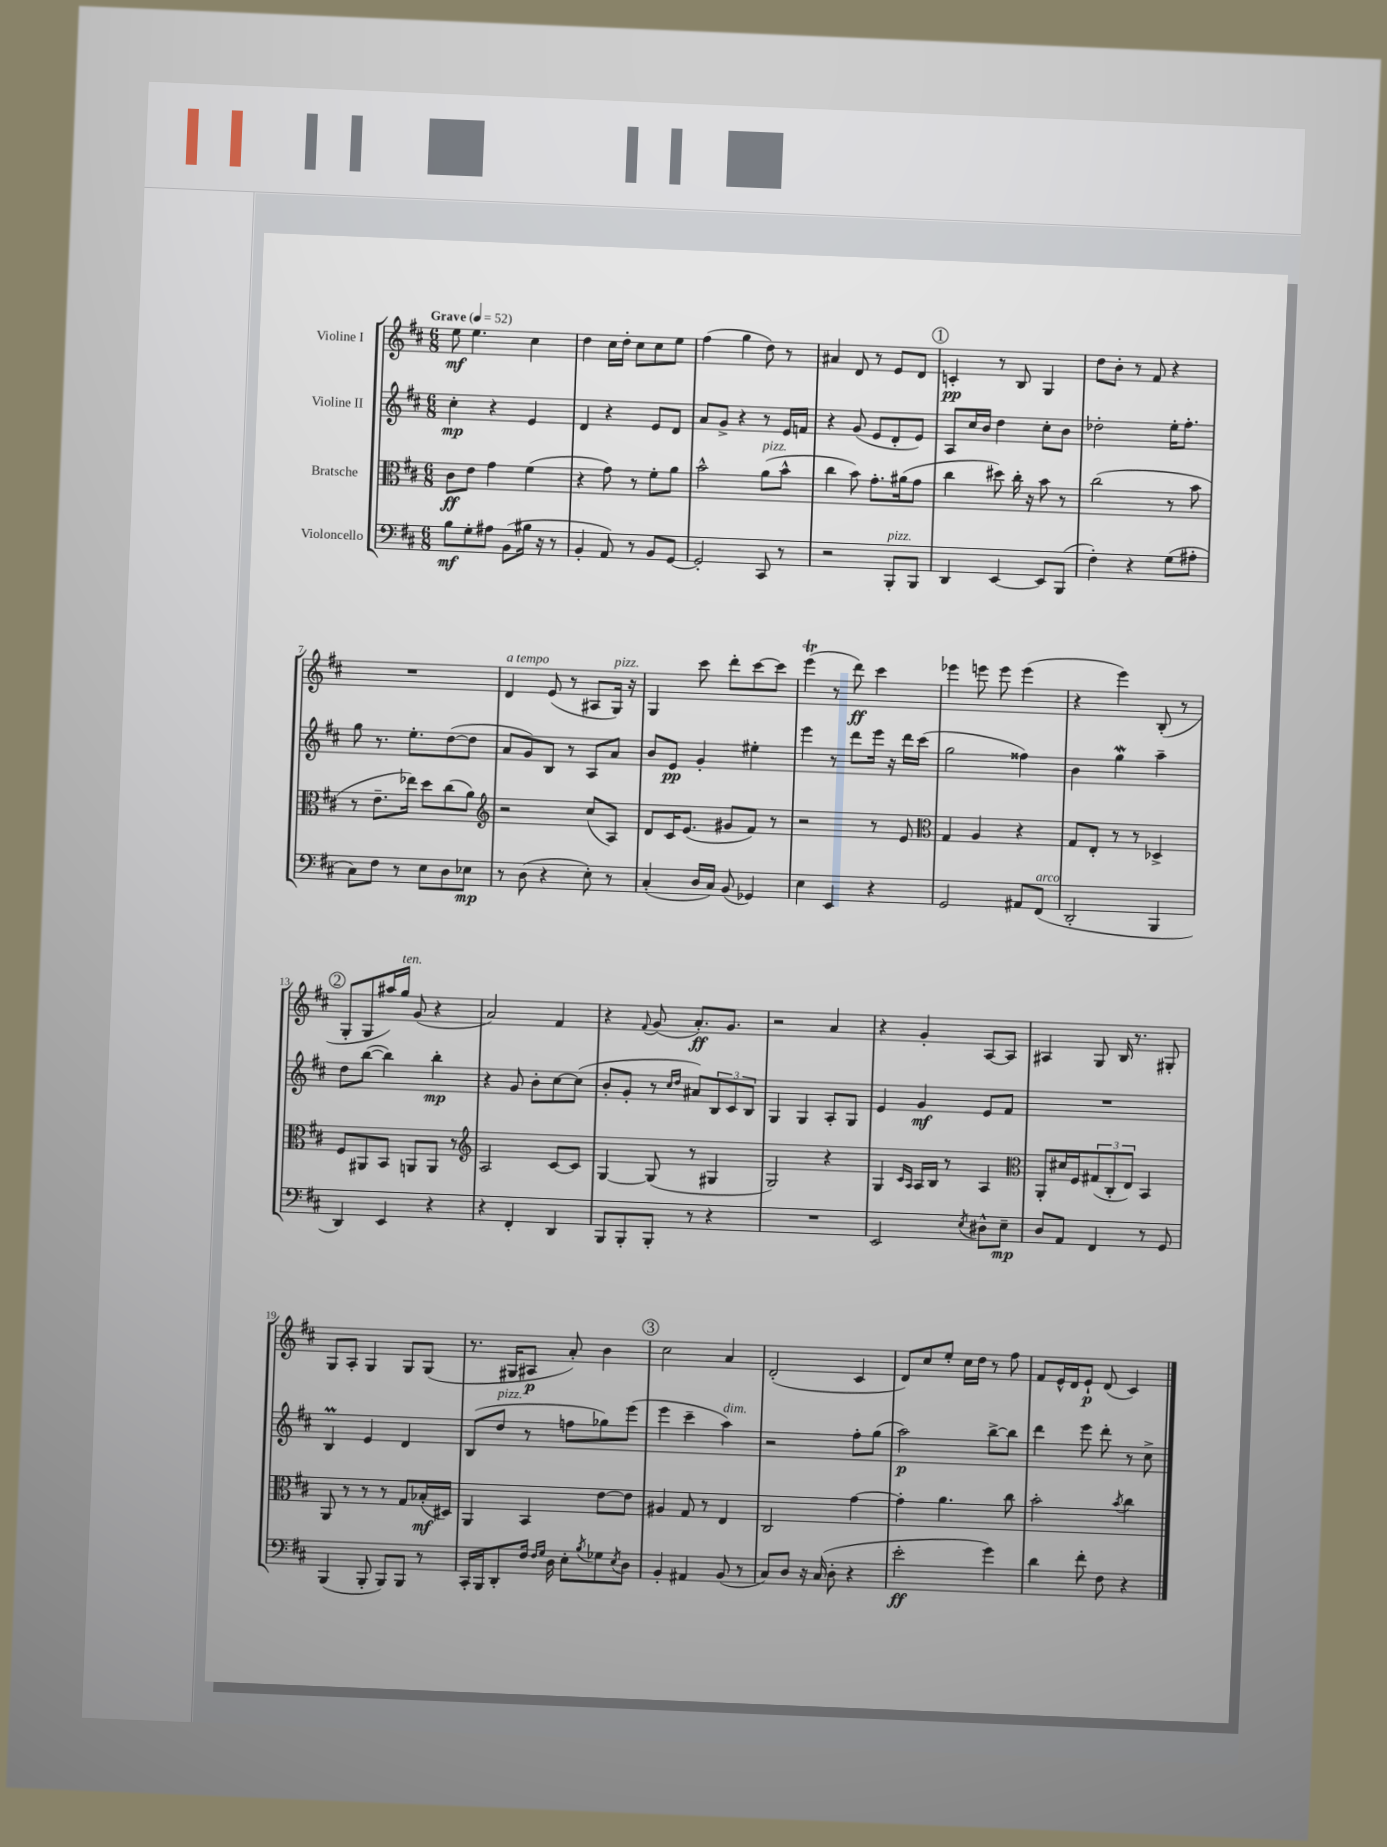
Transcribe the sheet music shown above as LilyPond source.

<<
\new StaffGroup <<
\new Staff = "s0" \with { instrumentName = "Violine I" } {
    \clef treble \key d \major \numericTimeSignature \time 6/8 \tempo "Grave" 4 = 52
    e''8\mf e''4. cis''4 |
    d''4 cis''16 d''16-. cis''8 cis''8 e''8 |
    fis''4( g''4 d''8) r8 |
    ais'4 d'8 r8 e'8 d'8 |
    \mark \markup { \circle "1" } c'4-.\pp r8 b8 g4 |
    d''8 b'8-. r8 fis'8 r4 |
    R2. |
    d'4^\markup { \italic "a tempo" } e'8( r8 ais8 g16^\markup { \italic "pizz." }) r16 |
    g4 cis'''8 d'''8-. cis'''8~ cis'''8 |
    e'''4\trill( r8 d'''8\ff) cis'''4 |
    ees'''4 e'''8 e'''8 e'''4( |
    r4 e'''4) b8-.( r8 |
    \mark \markup { \circle "2" } g8-. g8 ais''16) g''16^\markup { \italic "ten." } g'8( r4 |
    a'2) fis'4 |
    r4 \appoggiatura { fis'8 } g'8( a'8.-.\ff) g'8. |
    r2 a'4 |
    r4 g'4-. a8~ a8 |
    ais4 g8 b16 r8. gis8-. |
    g8 a8-. g4 g8 g8( |
    r8. gis16 ais8\p a'8-.) b'4 |
    \mark \markup { \circle "3" } cis''2 a'4 |
    d'2-.( cis'4 |
    d'8) cis''8 e''8-. cis''16 d''16 r8 fis''8 |
    fis'8 e'16-^ d'16 e'8-!\p d'8( cis'4) \bar "|." |
}
\new Staff = "s1" \with { instrumentName = "Violine II" } {
    \clef treble \key d \major \numericTimeSignature \time 6/8
    cis''4-.\mp r4 e'4 |
    d'4 r4 e'8 d'8 |
    a'8 g'8-> r4 r8 e'16 f'16 |
    r4 g'8( e'8 d'8-. e'8) |
    \mark \markup { \circle "1" } a8 cis''16 b'16 d''4 cis''8-. b'8 |
    des''2-. e''16-. fis''8.-. |
    g''8 r8. e''8.-. d''8~( d''8 |
    a'8 g'8) b8 r8 a8 a'8 |
    b'8 e'8\pp g'4-. eis''4-. |
    e'''4 r8 d'''8 e'''16 r16 d'''16 cis'''16( |
    g''2 fisis''4) |
    b'4 g''4\mordent a''4-- |
    \mark \markup { \circle "2" } d''8 b''8~( b''4) b''4-.\mp |
    r4 g'8 b'8-. cis''8~ cis''8( |
    b'8-. g'8-. r8 \grace { cis''16 d''16 } ais'8) \tuplet 3/2 { b8 cis'8 b8 } |
    g4 g4 a8-. g8 |
    e'4 g'4\mf e'8 fis'8 |
    R2. |
    b4\prall e'4 d'4 |
    b8( d''8^\markup { \italic "pizz." } r8 f''8 ges''8) e'''8( |
    \mark \markup { \circle "3" } e'''4 cis'''4-- a''4^\markup { \italic "dim." }) |
    r2 fis''8-. g''8( |
    a''2\p) b''8~-> b''8 |
    d'''4 e'''8 d'''8-. r8 cis''8-> \bar "|." |
}
\new Staff = "s2" \with { instrumentName = "Bratsche" } {
    \clef alto \key d \major \numericTimeSignature \time 6/8
    cis'8\ff e'8 g'4 fis'4( |
    r4 g'8) r8 fis'8-. a'8 |
    b'2-^ a'8^\markup { \italic "pizz." }( b'8-^ |
    cis''4 b'8) g'8.-. ais'16( g'8 |
    \mark \markup { \circle "1" } cis''4 dis''8) cis''16-. r16 b'8 r8 |
    cis''2( r8 b'8 |
    r8 e'8.-- ees''16) d''8 cis''8( a'8) |
    \clef treble r2 cis''8( a8) |
    d'8 cis'16 e'8.( gis'8 fis'8) r8 |
    r2 r8 e'8 |
    \clef alto g4 a4 r4 |
    g8 e8-. r8 r8 des4-> |
    \mark \markup { \circle "2" } fis8 ais,8 b,8 a,8 a,8 r8 |
    \clef treble a2 cis'8~ cis'8 |
    g4~ g8( r8 gis4 |
    g2) r4 |
    g4 \grace { cis'16 a16 } a16 b16 r8 a4 |
    \clef alto a,8-. dis'16 fis16 \tuplet 3/2 { gis8( cis8-. e8) } b,4 |
    a,8 r8 r8 r8 g8 bes16-.\mf( dis16) |
    a,4 b,4 e'8~ e'8 |
    \mark \markup { \circle "3" } ais4 g8 r8 e4 |
    cis2 g'4~ |
    g'4-. a'4. cis''8 |
    b'2-. \acciaccatura { b'8 } cis''4 \bar "|." |
}
\new Staff = "s3" \with { instrumentName = "Violoncello" } {
    \clef bass \key d \major \numericTimeSignature \time 6/8
    b8\mf g8-. ais8 b,8( bis16 r16 r8 |
    b,4-. a,8) r8 b,8 g,8~ |
    g,2-. cis,8 r8 |
    r2 b,,8-.^\markup { \italic "pizz." } b,,8 |
    \mark \markup { \circle "1" } d,4 e,4~ e,8 b,,8( |
    fis4-.) r4 g8( ais8-. |
    cis8) fis8 r8 e8 d8 ees8\mp |
    r8 d8( r4 e8-.) r8 |
    cis4-.( d16 cis16) b,8( ges,4) |
    e4 e,4 r4 |
    g,2 ais,8 fis,8^\markup { \italic "arco" }( |
    d,2-. b,,4 |
    \mark \markup { \circle "2" } d,4) e,4 r4 |
    r4 fis,4-. d,4 |
    b,,8 b,,8-. b,,8-. r8 r4 |
    R2. |
    e,2 \acciaccatura { e8 } dis8-^ e8--\mp |
    d8 a,8 fis,4 r8 g,8 |
    b,,4( b,,8-. b,,8) b,,8 r8 |
    cis,16-. b,,16 d,8-. fis16 \grace { fis16 g16 } d16 e8-. \acciaccatura { b8 } ges8 \acciaccatura { e8 } d8 |
    \mark \markup { \circle "3" } b,4-. ais,4 b,8( r8 |
    cis8) d8 r16 cis16( d8-. r4 |
    e'2-.\ff g'4) |
    d'4 fis'8-. fis8 r4 \bar "|." |
}
>>
>>
